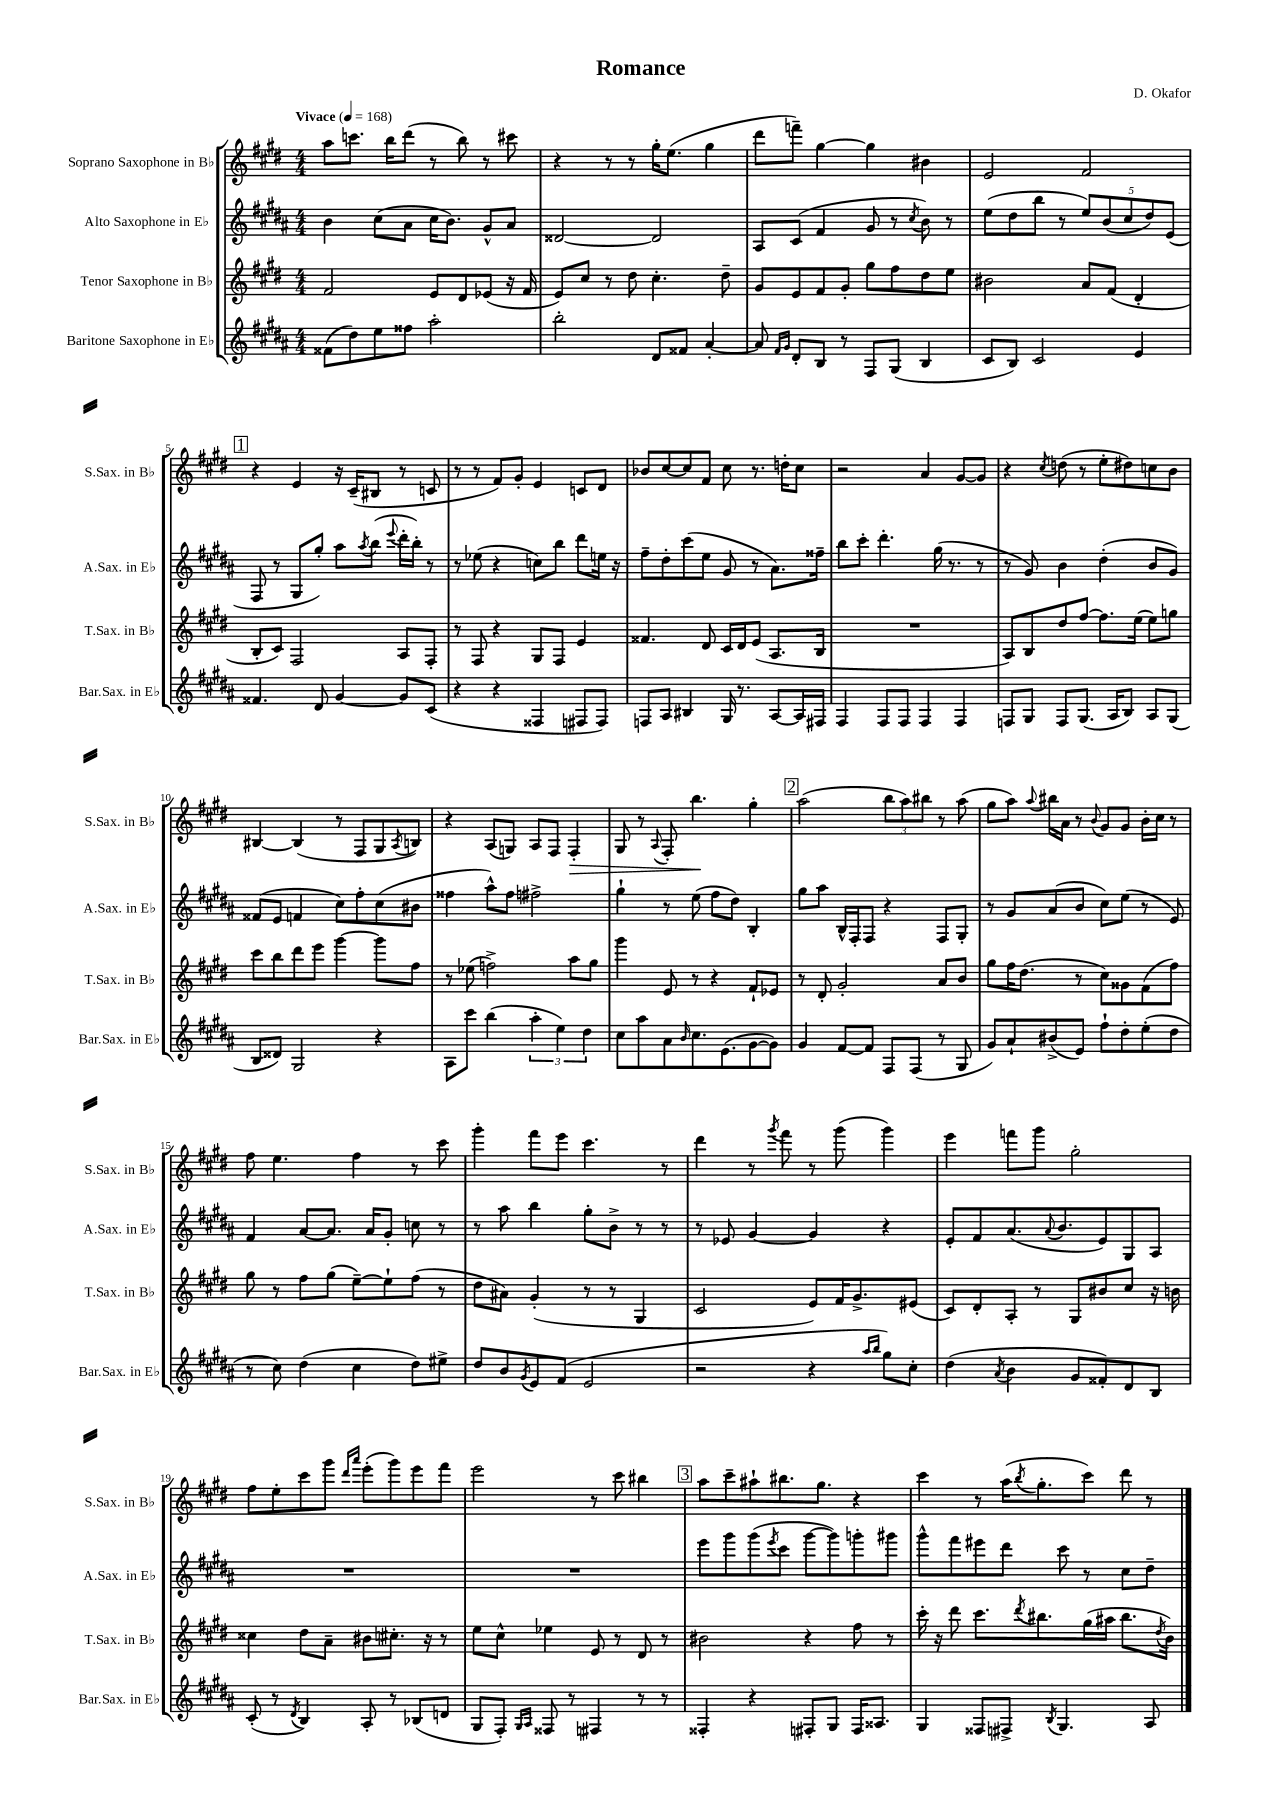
\header { title = "Romance" composer = "D. Okafor" }
<<
\new StaffGroup <<
\new Staff = "s0" \with { instrumentName = "Soprano Saxophone in Bb" shortInstrumentName = "S.Sax. in Bb" } {
    \clef treble \key e \major \numericTimeSignature \time 4/4 \tempo "Vivace" 4 = 168
    a''8 c'''8. b''16 dis'''8( r8 b''8) r8 cis'''8 |
    r4 r8 r8 gis''16-. e''8.( gis''4 |
    dis'''8 f'''8--) gis''4~ gis''4 bis'4 |
    e'2 fis'2 |
    \mark \markup { \box "1" } r4 e'4 r16 cis'16--( bis8 r8 c'8 |
    r8 r8 fis'8) gis'8-. e'4 c'8 dis'8 |
    bes'8 cis''8~ cis''8 fis'8 cis''8 r8. d''16-. cis''8 |
    r2 a'4 gis'8~ gis'8 |
    r4 \acciaccatura { cis''8 } d''8( r8 e''8-. dis''8) c''8 b'8 |
    bis4~ bis4( r8 fis8 gis8 \acciaccatura { a8 } b8) |
    r4 a8( g8) a8 fis8 fis4-.\> |
    gis8 r8 \appoggiatura { a8 } fis8-. b''4.\! gis''4-. |
    \mark \markup { \box "2" } a''2( \tuplet 3/2 { b''8 a''8) bis''8 } r8 a''8( |
    gis''8 a''8) \appoggiatura { a''8 } bis''16 a'16 r8 \appoggiatura { b'8 } gis'8 gis'8 b'16-. cis''16 r8 |
    fis''8 e''4. fis''4 r8 cis'''8 |
    gis'''4-. fis'''8 e'''8 cis'''4. r8 |
    dis'''4 r8 \acciaccatura { gis'''8 } fis'''8 r8 gis'''8( gis'''4) |
    e'''4 f'''8 gis'''8 gis''2-. |
    fis''8 e''8-. cis'''8 gis'''8 \grace { dis'''16 a'''16 } e'''8-.( gis'''8) e'''8 fis'''8 |
    e'''2 r8 cis'''8 bis''4 |
    \mark \markup { \box "3" } a''8 cis'''8-- ais''8-! bis''8. gis''8. r4 |
    cis'''4 r8 a''16( \acciaccatura { b''8 } gis''8.-. cis'''8) dis'''8 r8 \bar "|." |
}
\new Staff = "s1" \with { instrumentName = "Alto Saxophone in Eb" shortInstrumentName = "A.Sax. in Eb" } {
    \clef treble \key b \major \numericTimeSignature \time 4/4
    b'4 cis''8( ais'8 cis''16 b'8.) gis'8-^ ais'8 |
    disis'2~ disis'2 |
    ais8 cis'8( fis'4 gis'8 r8 \acciaccatura { cis''8 } b'8) r8 |
    e''8( dis''8 b''8 r8 \tuplet 5/4 { e''8) b'8( cis''8 dis''8) e'8( } |
    \mark \markup { \box "1" } fis8 r8 gis8 gis''8-.) ais''8 \acciaccatura { ais''8 } b''8( \appoggiatura { e'''8 } dis'''16-. b''16-.) r8 |
    r8 ees''8( r4 c''8) b''8 dis'''8 e''16 r16 |
    fis''8-- dis''8-. cis'''8( e''8 gis'8 r8 ais'8.) fisis''16-- |
    b''8 cis'''8-. dis'''4.-. gis''16( r8. r8 |
    r8 gis'8) b'4 dis''4-.( b'8 gis'8) |
    fisis'8( e'8 f'4 cis''8) fis''8-. cis''8( bis'8 |
    fisis''4 ais''8-^) fisis''8 fis''2-> |
    gis''4-! r8 e''8( fis''8 dis''8) b4-. |
    \mark \markup { \box "2" } gis''8 ais''8 b16-^ fis16-. fis8 r4 fis8 gis8-. |
    r8 gis'8 ais'8( b'8 cis''8) e''8( r8 e'8) |
    fis'4 ais'8~ ais'8. ais'16 gis'8-. c''8 r8 |
    r8 ais''8 b''4 gis''8-. b'8-> r8 r8 |
    r8 ees'8 gis'4~ gis'4 r4 |
    e'8-. fis'8 ais'8.( \appoggiatura { ais'8 } b'8. e'8) gis8 ais8 |
    R1 |
    R1 |
    \mark \markup { \box "3" } e'''8 gis'''8 gis'''8( \acciaccatura { e'''8 } cis'''8 gis'''8~ gis'''8) g'''8-. gis'''8 |
    gis'''8-^ fis'''8 eis'''8 dis'''8 cis'''8 r8 cis''8 dis''8-- \bar "|." |
}
\new Staff = "s2" \with { instrumentName = "Tenor Saxophone in Bb" shortInstrumentName = "T.Sax. in Bb" } {
    \clef treble \key e \major \numericTimeSignature \time 4/4
    fis'2 e'8 dis'8 ees'8( r16 fis'16 |
    e'8) cis''8 r8 dis''8 cis''4.-. dis''8-- |
    gis'8 e'8 fis'8 gis'8-. gis''8 fis''8 dis''8 e''8 |
    bis'2 a'8 fis'8( dis'4-. |
    \mark \markup { \box "1" } b8-. cis'8) fis2 a8 fis8-. |
    r8 fis8 r4 gis8 fis8 e'4 |
    fisis'4. dis'8 cis'16 dis'16 e'8( a8. b16 |
    R1 |
    a8) b8 dis''8 fis''8~ fis''8. e''16( e''8) g''8 |
    cis'''8 b''8 dis'''8 e'''8 gis'''4~ gis'''8 fis''8 |
    r8 ees''8( f''2->) a''8 gis''8 |
    gis'''4 e'8 r8 r4 fis'8-! ees'8 |
    \mark \markup { \box "2" } r8 dis'8-. gis'2-. a'8 b'8 |
    gis''8 fis''16 dis''8.( r8 cis''8) gisis'8 fis'8( fis''8) |
    gis''8 r8 fis''8 gis''8( e''8~--) e''8-! fis''8( r8 |
    dis''8 ais'8) gis'4-.( r8 r8 gis4 |
    cis'2 e'8) fis'16 gis'8.-> eis'8( |
    cis'8) dis'8-. a8-. r8 gis8 bis'8 cis''8 r16 b'16 |
    cisis''4 dis''8 a'8-- bis'8 cis''8.-. r16 r8 |
    e''8 cis''8-^ ees''4 e'8 r8 dis'8 r8 |
    \mark \markup { \box "3" } bis'2 r4 fis''8 r8 |
    cis'''16-. r16 dis'''8 cis'''8. \acciaccatura { dis'''8 } bis''8. gis''16( ais''16 bis''8. \acciaccatura { dis''8 } b'16) \bar "|." |
}
\new Staff = "s3" \with { instrumentName = "Baritone Saxophone in Eb" shortInstrumentName = "Bar.Sax. in Eb" } {
    \clef treble \key b \major \numericTimeSignature \time 4/4
    fisis'8( dis''8) e''8 fisis''8 ais''2-. |
    b''2-. dis'8 fisis'8 ais'4~-. |
    ais'8 \grace { fis'16 gis'16 } dis'8-. b8 r8 fis8 gis8( b4 |
    cis'8 b8) cis'2 e'4 |
    \mark \markup { \box "1" } fisis'4. dis'8 gis'4~ gis'8 cis'8( |
    r4 r4 fisis4 fis8 fis8) |
    f8 ais8 bis4 gis16 r8. ais8~ ais16 fis16 |
    fis4 fis8 fis8 fis4 fis4 |
    f8 gis8 f8 gis8.( ais16 b8) ais8 gis8( |
    b8 disis'8) gis2 r4 |
    ais8 cis'''8 b''4( \tuplet 3/2 { ais''4-. e''4) dis''4 } |
    cis''8 ais''8 ais'8 \grace { b'16 } cis''8. e'8.( gis'8~ gis'8) |
    \mark \markup { \box "2" } gis'4 fis'8~ fis'8 fis8 fis8( r8 gis8 |
    gis'8) ais'8-! bis'8->( e'8) fis''8-! dis''8-. e''8-.( dis''8 |
    r8 cis''8) dis''4( cis''4 dis''8) eis''8-> |
    dis''8 b'8 \acciaccatura { gis'8 } e'8 fis'8( e'2 |
    r2 r4 \grace { ais''16 b''16 } gis''8) cis''8-. |
    dis''4( \acciaccatura { ais'8 } b'4 gis'8 fisis'8-.) dis'8 b8 |
    cis'8-.( r8 \acciaccatura { dis'8 } b4) ais8-. r8 bes8( d'8 |
    gis8 fis8-.) \grace { gis16 ais16 } fisis8 r8 fis4 r8 r8 |
    \mark \markup { \box "3" } fisis4-. r4 fis8-. gis8 fis16 aisis8. |
    gis4 fisis8 fis8-> \acciaccatura { b8 } gis4. ais8 \bar "|." |
}
>>
>>
